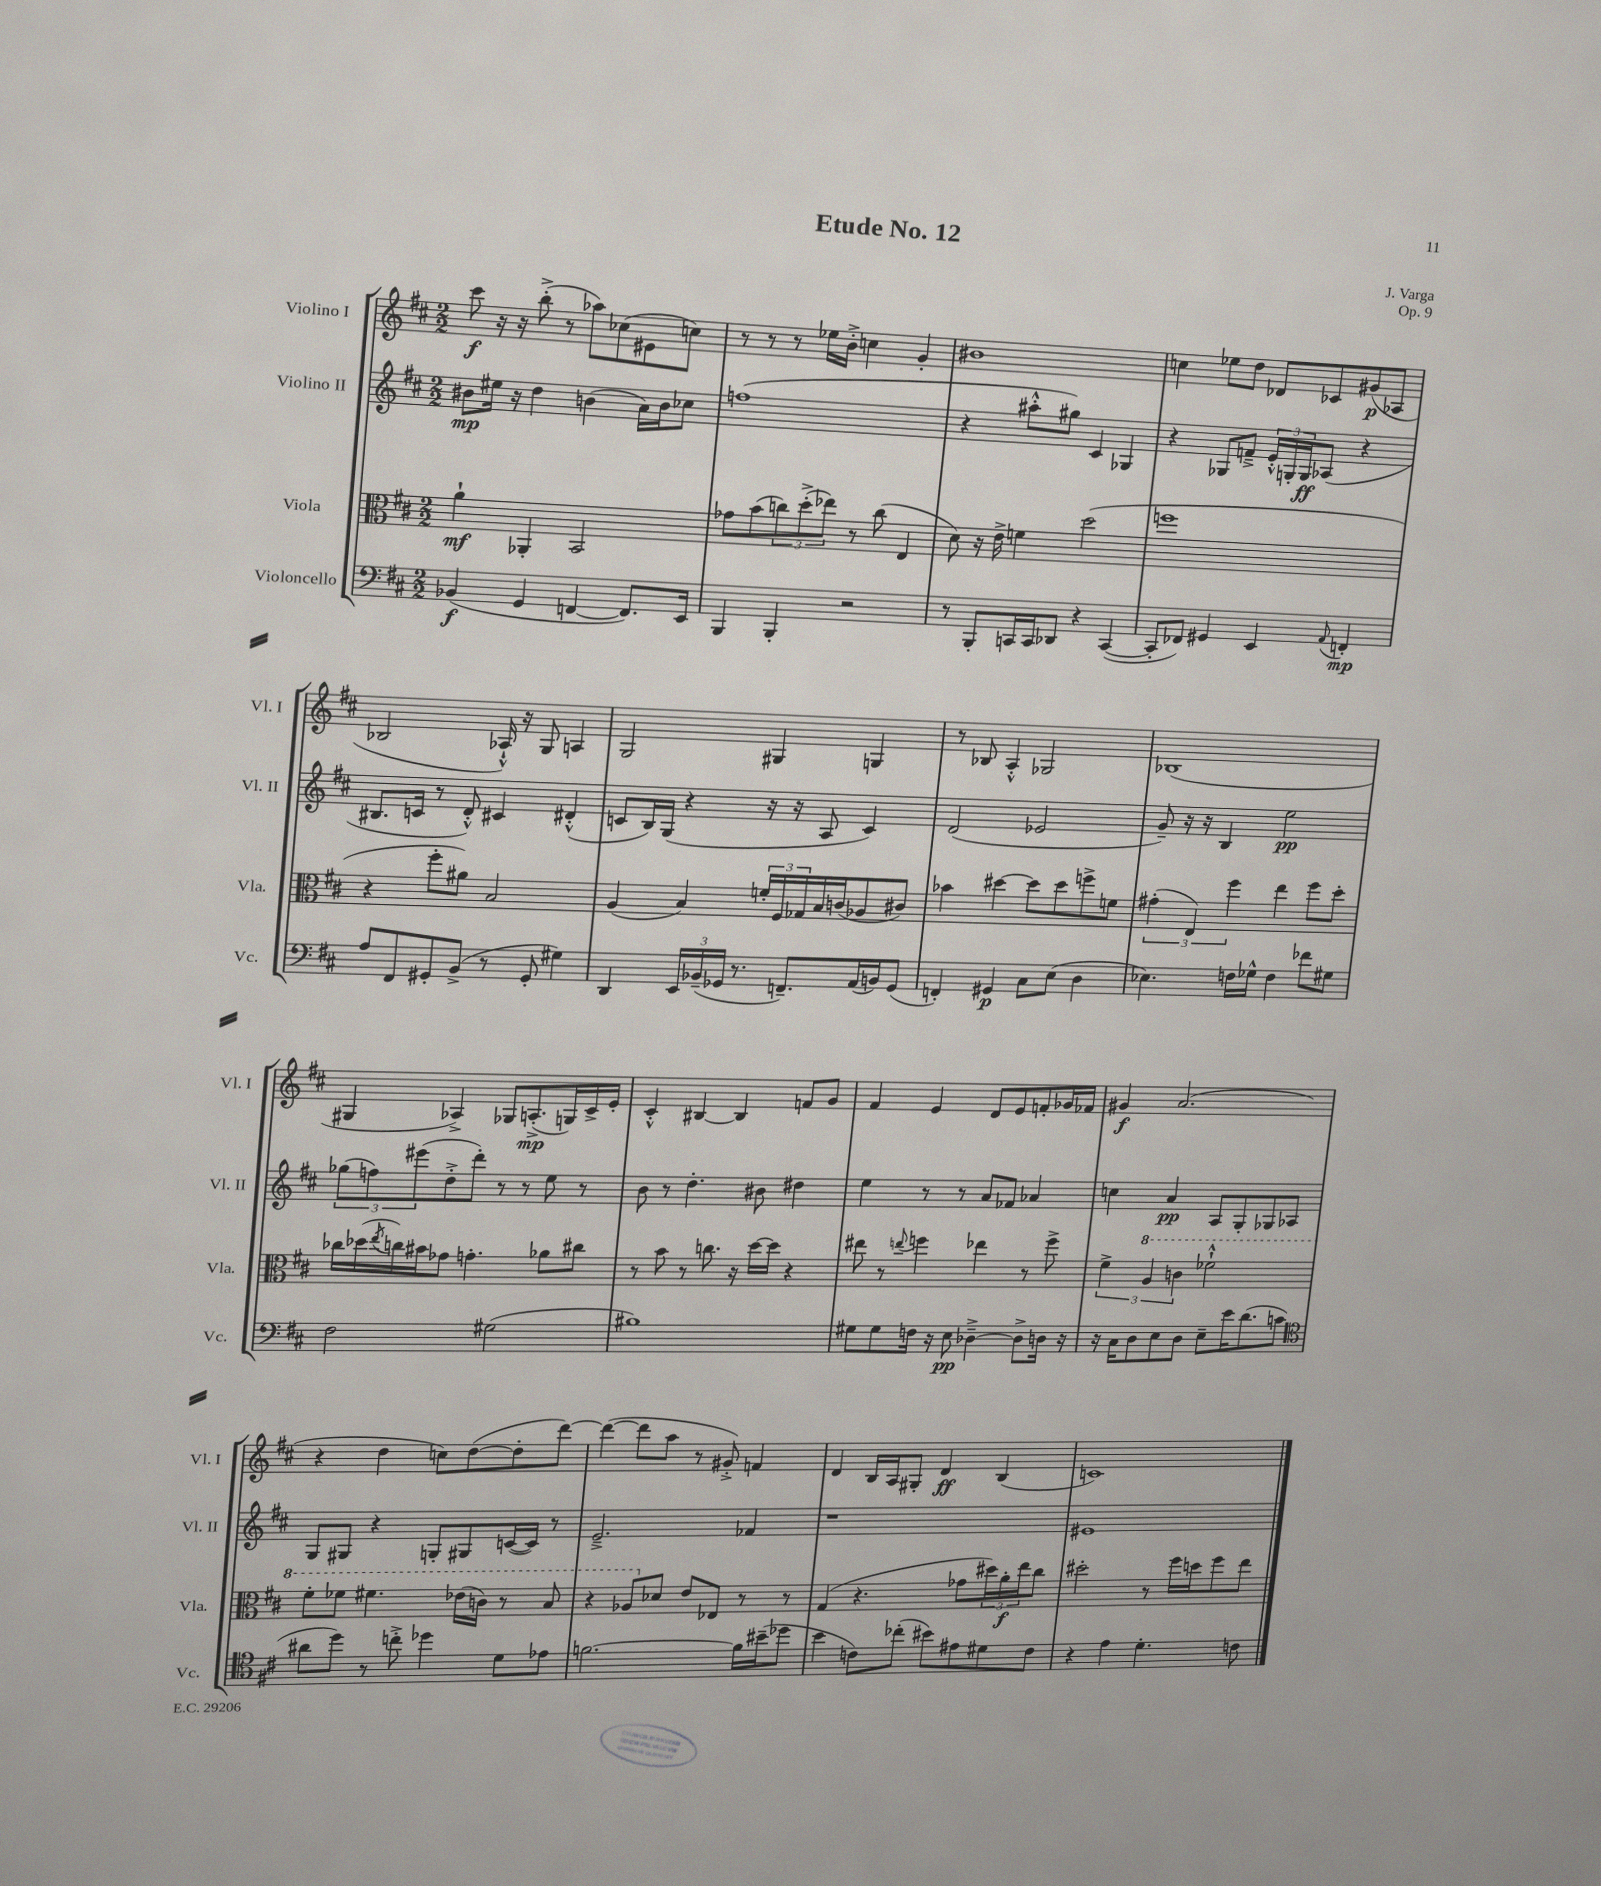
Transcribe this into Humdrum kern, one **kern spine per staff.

**kern	**dynam	**kern	**dynam	**kern	**dynam	**kern	**dynam
*part4	*part4	*part3	*part3	*part2	*part2	*part1	*part1
*staff4	*staff4	*staff3	*staff3	*staff2	*staff2	*staff1	*staff1
*I"Violoncello	*	*I"Viola	*	*I"Violino II	*	*I"Violino I	*
*I'Vc.	*	*I'Vla.	*	*I'Vl. II	*	*I'Vl. I	*
*clefF4	*	*clefC3	*	*clefG2	*	*clefG2	*
*k[f#c#]	*	*k[f#c#]	*	*k[f#c#]	*	*k[f#c#]	*
*M2/2	*	*M2/2	*	*M2/2	*	*M2/2	*
=1	=1	=1	=1	=1	=1	=1	=1
(4BB-X/	f	4a`\	mf	8b#X\L	mp	8ccc#\	f
.	.	.	.	16ee#X\Jk	.	16r	.
.	.	.	.	16r	.	16r	.
4GG/	.	4AA-X'/	.	4dd\	.	(8bb'^\	.
.	.	.	.	.	.	8r	.
[4FFn/	.	2BB/	.	(4bn\	.	8aa-X\L)	.
.	.	.	.	.	.	(8cc-X\	.
8.FF/L])	.	.	.	16a\LL)	.	8e#X\	.
.	.	.	.	16b\J	.	.	.
.	.	.	.	8cc-X\J	.	8ccn\J)	.
16EE/Jk	.	.	.	.	.	.	.
=2	=2	=2	=2	=2	=2	=2	=2
4BBB/	.	8g-X\L	.	(1ffn	.	8r	.
.	.	(8b\	.	.	.	8r	.
4BBB'/	.	12ccn\)	.	.	.	8r	.
.	.	(12dd'^\	.	.	.	.	.
.	.	.	.	.	.	16ee-X\LL	.
.	.	12ee-X\J)	.	.	.	.	.
.	.	.	.	.	.	16b'^\JJ	.
2r	.	8r	.	.	.	4ccn\	.
.	.	(8cc\	.	.	.	.	.
.	.	4E/	.	.	.	4g'/	.
=3	=3	=3	=3	=3	=3	=3	=3
8r	.	8d\)	.	4r	.	1b#X	.
8BBB'/L	.	16r	.	.	.	.	.
.	.	16e^\	.	.	.	.	.
16CCn/L	.	4fn\	.	8aa#X'^^\L	.	.	.
16CC/J	.	.	.	.	.	.	.
8DD-X/J	.	.	.	8gg#X\J)	.	.	.
4r	.	(2dd\	.	4c#/	.	.	.
([4CC/	.	.	.	4G-X/	.	.	.
=4	=4	=4	=4	=4	=4	=4	=4
8CC'/L]	.	1ffn	.	4r	.	4ccn\	.
8FF-X/J)	.	.	.	.	.	.	.
4GG#X/	.	.	.	8G-X/L	.	8ee-X\L	.
.	.	.	.	8fn~^/J	.	8dd\J	.
4EE/	.	.	.	24e'^^/LL	.	8d-X/L	.
.	.	.	.	24Gn'/	.	.	.
.	.	.	.	24G/J	ff	.	.
.	.	.	.	(8A-X/J	.	8c-X/	.
8qqAA/	.	.	.	.	.	.	.
4FFn'/	mp	.	.	4r	.	(8g#X/	p
.	.	.	.	.	.	8A-X/J	.
!!LO:LB:g=z
=5	=5	=5	=5	=5	=5	=5	=5
8A/L	.	4r	.	8.B#X/L	.	2B-X/	.
8FF#/	.	.	.	.	.	.	.
.	.	.	.	16cn/Jk	.	.	.
8GG#X'/	.	8ff#'\L	.	8r	.	.	.
(8BB^/J	.	8a#X\J)	.	8d'^^/)	.	.	.
8r	.	2B/	.	4c#X/	.	16A-X`^^/)	.
.	.	.	.	.	.	16r	.
8GG#'/	.	.	.	.	.	8G/	.
4G#X\)	.	.	.	(4d#X'^^/	.	4An/	.
=6	=6	=6	=6	=6	=6	=6	=6
4DD/	.	(4A/	.	8cn/L	.	2G/	.
.	.	.	.	16B/L)	.	.	.
.	.	.	.	(16G/JJ	.	.	.
24EE/LL	.	4B/)	.	4r	.	.	.
(24BB-X~/	.	.	.	.	.	.	.
24GG-X/JJ	.	.	.	.	.	.	.
8.r	.	.	.	.	.	.	.
.	.	24fn'/LL	.	16r	.	4G#X/	.
.	.	24F#/	.	.	.	.	.
8.FFn~/L)	.	.	.	16r	.	.	.
.	.	24G-X/	.	.	.	.	.
.	.	16B/	.	8A/	.	.	.
.	.	(16cn/J	.	.	.	.	.
(16AA/L	.	8A-X/	.	4c/)	.	4Gn/	.
16BBn/J)	.	.	.	.	.	.	.
(8GG-/J	.	8c#X/J)	.	.	.	.	.
=7	=7	=7	=7	=7	=7	=7	=7
4FFn'/)	.	4b-X\	.	(2d/	.	8r	.
.	.	.	.	.	.	8B-X/	.
4GG#X/	p	[4dd#X\	.	.	.	4A'^^/	.
8C#\L	.	8dd#\L]	.	2e-X/	.	2G-X/	.
(8E\J	.	8dd#\	.	.	.	.	.
4D\	.	8ffn^\	.	.	.	.	.
.	.	8fn\J	.	.	.	.	.
=8	=8	=8	=8	=8	=8	=8	=8
4.E-X\)	.	(6g#X'\	.	8g~/)	.	(1B-X	.
.	.	.	.	16r	.	.	.
.	.	6E/)	.	.	.	.	.
.	.	.	.	16r	.	.	.
.	.	.	.	4B/	.	.	.
.	.	6ff#\	.	.	.	.	.
16Fn\LL	.	.	.	.	.	.	.
16G-X^^\JJ	.	.	.	.	.	.	.
4F\	.	4ee\	.	2ee\	pp	.	.
8f-X\L	.	8ff#\L	.	.	.	.	.
8G#X\J	.	8dd'\J	.	.	.	.	.
!!LO:LB:g=z
=9	=9	=9	=9	=9	=9	=9	=9
2F#\	.	16cc-X\LL	.	(12gg-X\L	.	4G#X/	.
.	.	(16dd-X\	.	.	.	.	.
.	.	.	.	12ffn\)	.	.	.
.	.	8qee/	.	.	.	.	.
.	.	16ccn\)	.	.	.	.	.
.	.	.	.	(12eee#X\	.	.	.
.	.	16b#X\J	.	.	.	.	.
.	.	8g-X\J	.	8dd'^\	.	4A-X^/)	.
.	.	4.gn'\	.	8ddd'\J)	.	.	.
(2G#X\	.	.	.	8r	.	8G-X/L	.
.	.	.	.	8r	.	(8.An'^/	mp
.	.	8a-X\L	.	8ee\	.	.	.
.	.	.	.	.	.	16Gn/L)	.
.	.	8cc#X\J	.	8r	.	16c#^/	.
.	.	.	.	.	.	16e'/JJ	.
=10	=10	=10	=10	=10	=10	=10	=10
1B#X)	.	8r	.	8b\	.	4c#'^^/	.
.	.	8b\	.	8r	.	.	.
.	.	8r	.	4.dd'\	.	[4B#X/	.
.	.	8.ccn\	.	.	.	.	.
.	.	.	.	.	.	4B#/]	.
.	.	16r	.	.	.	.	.
.	.	[16dd\LL	.	8b#X\	.	.	.
.	.	16dd\JJ]	.	.	.	.	.
.	.	4r	.	4dd#X\	.	8fn/L	.
.	.	.	.	.	.	8g/J	.
=11	=11	=11	=11	=11	=11	=11	=11
8G#X\L	.	8ee#X\	.	4ee\	.	4f#/	.
8G#\	.	8r	.	.	.	.	.
.	.	8qqeen/	.	.	.	.	.
16Fn\Jk	.	4ffn\	.	8r	.	4e/	.
16r	.	.	.	.	.	.	.
8E\	pp	.	.	8r	.	.	.
[4D-X~^\	.	4ee-X\	.	8a/L	.	8d/L	.
.	.	.	.	8f-X/J	.	8e/	.
8D-^\L]	.	8r	.	4a-X/	.	8fn'/	.
16Dn\Jk	.	8ff^\	.	.	.	16g-X/L	.
16r	.	.	.	.	.	16f-X/JJ	.
=12	=12	=12	=12	=12	=12	=12	=12
16r	.	6f#^\	.	4ccn\	.	4g#X/	f
16C#\KL	.	.	.	.	.	.	.
8D\	.	.	.	.	.	.	.
*	*	*8va	*	*	*	*	*
.	.	6a/	.	.	.	.	.
8E\	.	.	.	4a/	pp	(2.a/	.
.	.	6ccn\	.	.	.	.	.
8D\J	.	.	.	.	.	.	.
8E~\L	.	2ff-X`^^\	.	8A/L	.	.	.
16e\K	.	.	.	8G'/	.	.	.
(8.d\	.	.	.	.	.	.	.
.	.	.	.	8G-X/	.	.	.
8cn\J	.	.	.	8A-X/J	.	.	.
!!LO:LB:g=z
=13	=13	=13	=13	=13	=13	=13	=13
*clefC4	*	*	*	*	*	*	*
8a#X\L	.	8ff#'\L	.	8G/L	.	4r	.
8dd\J)	.	8ff-X\J	.	8G#X/J	.	.	.
8r	.	4.ff#X\	.	4r	.	4dd\	.
8ccn'^\	.	.	.	.	.	.	.
4dd-X\	.	.	.	8Gn'/L	.	8ccn\L)	.
.	.	(16ee-X\LL	.	8G#X/	.	([8dd\	.
.	.	16ccn\JJ)	.	.	.	.	.
8d\L	.	8r	.	([16cn/L	.	8dd'\]	.
.	.	.	.	16c/JJ])	.	.	.
8e-X\J	.	8b/	.	8r	.	[8ddd\J)	.
=14	=14	=14	=14	=14	=14	=14	=14
[2.fn\	.	4r	.	2.e~^/	.	(4ddd\_	.
.	.	8a-X/L	.	.	.	8ddd\L]	.
*	*	*X8va	*	*	*	*	*
.	.	8d-X/J	.	.	.	8aa\J	.
.	.	8e/L	.	.	.	8r	.
.	.	8E-X/J	.	.	.	8g#X'^/)	.
16f\LL]	.	8r	.	4f-X/	.	4fn/	.
(16b#X~\J	.	.	.	.	.	.	.
8dd-X\J	.	8r	.	.	.	.	.
=15	=15	=15	=15	=15	=15	=15	=15
4b\	.	(4G/	.	1r	.	4d/	.
8cn\L)	.	4.r	.	.	.	16B/LL	.
.	.	.	.	.	.	16A/J	.
(8cc-X'\J	.	.	.	.	.	8G#X'/J	.
8b#X\L)	.	.	.	.	.	4d/	ff
8e#X\	.	8g-X\L	.	.	.	.	.
8d#X\	.	24dd#X\L)	.	.	.	(4B/	.
.	.	24a'\	f	.	.	.	.
.	.	24ee\J	.	.	.	.	.
8c\J	.	8cc#\J	.	.	.	.	.
=16	=16	=16	=16	=16	=16	=16	=16
4r	.	2dd#X'\	.	1e#X	.	1cn)	.
4e\	.	.	.	.	.	.	.
4.d'\	.	8r	.	.	.	.	.
.	.	16ff#\LL	.	.	.	.	.
.	.	16ddn\J	.	.	.	.	.
.	.	8ff#\	.	.	.	.	.
8cn\	.	8ee\J	.	.	.	.	.
==	==	==	==	==	==	==	==
*-	*-	*-	*-	*-	*-	*-	*-
